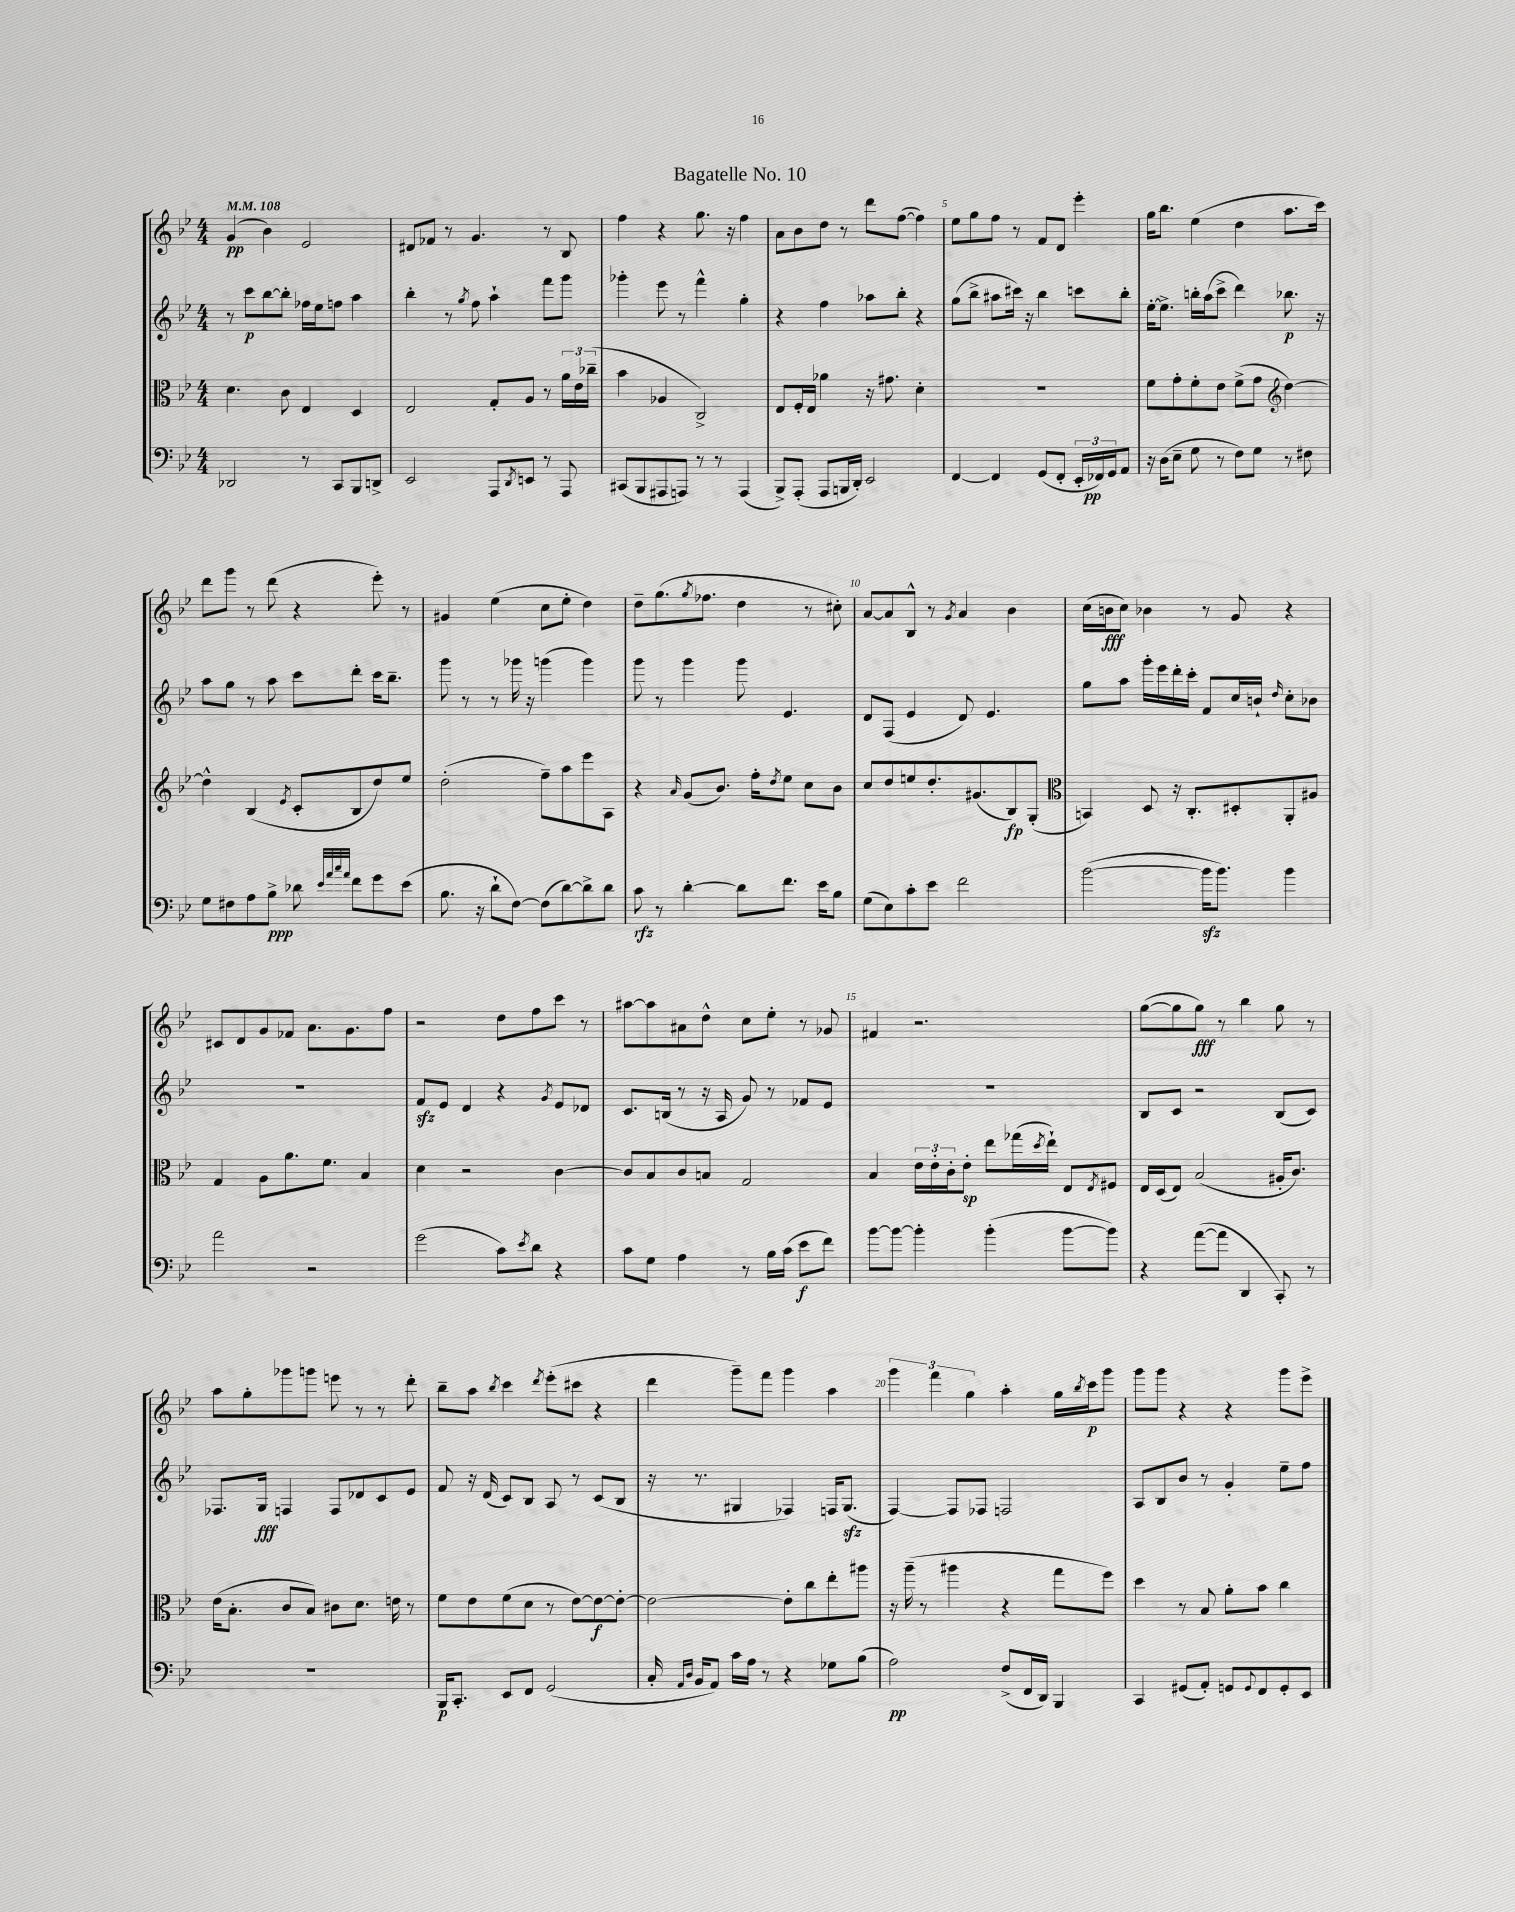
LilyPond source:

\header { title = "Bagatelle No. 10" }
<<
\new StaffGroup <<
\new Staff = "s0" {
    \clef treble \key bes \major \numericTimeSignature \time 4/4 \tempo 4 = 108
    g'4\pp( bes'4) ees'2 |
    dis'8 fes'8 r8 g'4. r8 bes8 |
    f''4 r4 g''8. r16 f''4 |
    a'8 bes'8 d''8 r8 d'''8 f''8~( f''4) |
    ees''8 g''8 f''8 r8 f'8 d'8 ees'''4-. |
    g''16 bes''8. ees''4( d''4 a''8. c'''16) |
    d'''8 g'''8 r8 d'''8( r4 ees'''8-.) r8 |
    gis'4 ees''4( c''8 ees''8-. d''4) |
    d''8-- g''8.( \acciaccatura { g''8 } fes''8. d''4 r8 cis''8-.) |
    a'8~ a'8 bes8-^ r8 \acciaccatura { g'8 } a'4 bes'4 |
    c''16( b'16\fff c''8) bes'4 r8 g'8 r4 |
    cis'8 d'8 g'8 fes'8 a'8. g'8. f''8 |
    r2 d''8 f''8 c'''8 r8 |
    ais''8~ ais''8 ais'8 d''8-^ c''8 ees''8-. r8 ges'8 |
    fis'4 r2. |
    g''8~( g''8 g''8\fff) r8 bes''4 g''8 r8 |
    a''8 g''8-. ges'''8 g'''8 e'''8 r8 r8 d'''8-. |
    bes''8-- a''8 \acciaccatura { bes''8 } c'''4 \acciaccatura { d'''8 } ees'''8-.( cis'''8 r4 |
    d'''4 g'''8--) f'''8 g'''4 a''4 |
    \tuplet 3/2 { g'''4 f'''4 g''4 } a''4-. g''16 \acciaccatura { bes''8 } c'''16\p g'''8 |
    g'''8 g'''8 r4 r4 g'''8 ees'''8-> \bar "|." |
}
\new Staff = "s1" {
    \clef treble \key bes \major \numericTimeSignature \time 4/4
    r8 c'''8\p bes''8~ bes''8-. fes''16 ees''16 f''8 a''4 |
    bes''4-. r8 \acciaccatura { g''8 } f''8 a''4-! f'''8 g'''8 |
    ges'''4-. ees'''8 r8 f'''4-^ g''4-. |
    r4 f''4 aes''8 bes''8-. r4 |
    g''8( bes''8-> ais''8 cis'''16) r16 bes''4 c'''8 bes''8-. |
    ees''16~-. ees''8.-> b''16-. a''16( c'''8-> d'''4) bes''8.\p r16 |
    a''8 g''8 r8 a''8 c'''8 d'''8-. c'''16 bes''8.-- |
    g'''8 r8 r8 ges'''16 r16 g'''4( g'''4) |
    g'''8 r8 g'''4 g'''8 ees'4. |
    d'8 f8( ees'4 d'8) ees'4. |
    g''8 a''8 g'''16-. ees'''16 d'''16-. c'''16-. f'8 c''16 b'16-! \grace { d''16 } c''8-. bes'8 |
    R1 |
    f'8\sfz ees'8 d'4 r4 \acciaccatura { g'8 } ees'8 des'8 |
    c'8. b16( r8 r16 a16 g'8) r8 fes'8 ees'8 |
    R1 |
    bes8 c'8 r2 bes8( c'8) |
    fes8. g16\fff f4 f8 des'8 c'8 ees'8 |
    f'8 r16 d'16( c'8) bes8 a8 r8 c'8( bes8 |
    r16 r8. gis4 fes4) f16 gis8.\sfz( |
    f4~) f8 fes8 f2 |
    a8 bes8 bes'8 r8 g'4-. ees''8-- f''8 \bar "|." |
}
\new Staff = "s2" {
    \clef alto \key bes \major \numericTimeSignature \time 4/4
    d'4. c'8 ees4 d4 |
    ees2 g8-. a8 r8 \tuplet 3/2 { a'16 ees'16 ces''16--( } |
    bes'4 aes4 c2->) |
    ees8 f16-. ees16 aes'4 r16 gis'8. d'4-. |
    R1 |
    f'8 g'8-. f'8-. ees'8 f'8->( g'8 \clef treble d''4~) |
    d''4-^ bes4( \acciaccatura { ees'8 } c'8-. bes8 d''8) ees''8 |
    d''2-.( f''8--) a''8 ees'''8 a8 |
    r4 \grace { a'16 } g'8( bes'8.) f''16-. \acciaccatura { d''8 } ees''8 c''8 bes'8 |
    c''8 d''8 e''8 d''8.-. gis'8.( bes8\fp) g8-.( |
    \clef alto b,4) d8 r16 c8.-. dis8-. a,8-. ais8 |
    g4 a8 a'8. f'8. bes4 |
    d'4 r2 c'4~ |
    c'8 bes8 c'8 b8 g2 |
    bes4 \tuplet 3/2 { ees'16 ees'16-. c'16-. } ees'8-.\sp ees''8 ges''16( \acciaccatura { d''8 } ees''16-!) ees8 \acciaccatura { ees8 } fis8 |
    ees16 d16( ees8) bes2( ais16-. c'8.) |
    ees'16( bes8.-. c'8 bes8) cis'8 d'8. e'16 r8 |
    f'8 ees'8 f'8( d'8 r8 ees'8~) ees'8~\f ees'8~-. |
    ees'2~ ees'8-. c''8 ees''8-. ais''8 |
    r16 a''16--( r8 ais''4 r4 g''8 f''8) |
    d''4 r8 bes8 a'8-. bes'8 c''4 \bar "|." |
}
\new Staff = "s3" {
    \clef bass \key bes \major \numericTimeSignature \time 4/4
    des,2 r8 c,8 bes,,8 d,8-> |
    ees,2 a,,8 \acciaccatura { d,8 } e,8 r8 a,,8 |
    cis,8( bes,,8 ais,,8 a,,8) r8 r8 a,,4( |
    bes,,8->) a,,8-.( a,,8 b,,16 d,16-.) ees,2 |
    f,4~ f,4 g,8( f,8-. \tuplet 3/2 { ees,16-. fes,16\pp) g,16 } a,8 |
    r16 d16( ees8-- g8 r8 f8) g8 r8 fis8 |
    g8 fis8 a8 bes8->\ppp des'8 \grace { ees'32 a'32 c''32 a'32 } f'8 g'8 ees'8( |
    bes8. r16 d'8-! f8~) f8( d'8~) d'8-> d'8 |
    c'8\rfz r8 d'4~-. d'8 f'8. ees'16 bes8 |
    g8( ees8) c'8-. ees'8 f'2 |
    bes'2~( bes'16\sfz bes'8.) bes'4 |
    a'2 r2 |
    g'2( c'8) \acciaccatura { ees'8 } d'8 r4 |
    c'8 g8 a4 r8 bes16 c'16( ees'8\f f'8) |
    bes'8~ bes'8~ bes'4-. bes'4-.( bes'8~ bes'8) |
    r4 a'8~( a'8 d,4 c,8-.) r8 |
    R1 |
    bes,,16\p c,8.-. ees,8 f,8 g,2( |
    c16-. \grace { a,16 d16 } bes,16 a,8) c'16 a16 r8 r4 ges8 bes8( |
    a2\pp) f8->( f,16 d,16) bes,,4 |
    c,4 gis,8( a,8-.) g,8 \appoggiatura { g,8 } f,8 g,8-. ees,8 \bar "|." |
}
>>
>>
\layout { \context { \Score \override BarNumber.break-visibility = ##(#f #t #t) barNumberVisibility = #(every-nth-bar-number-visible 5) } }
